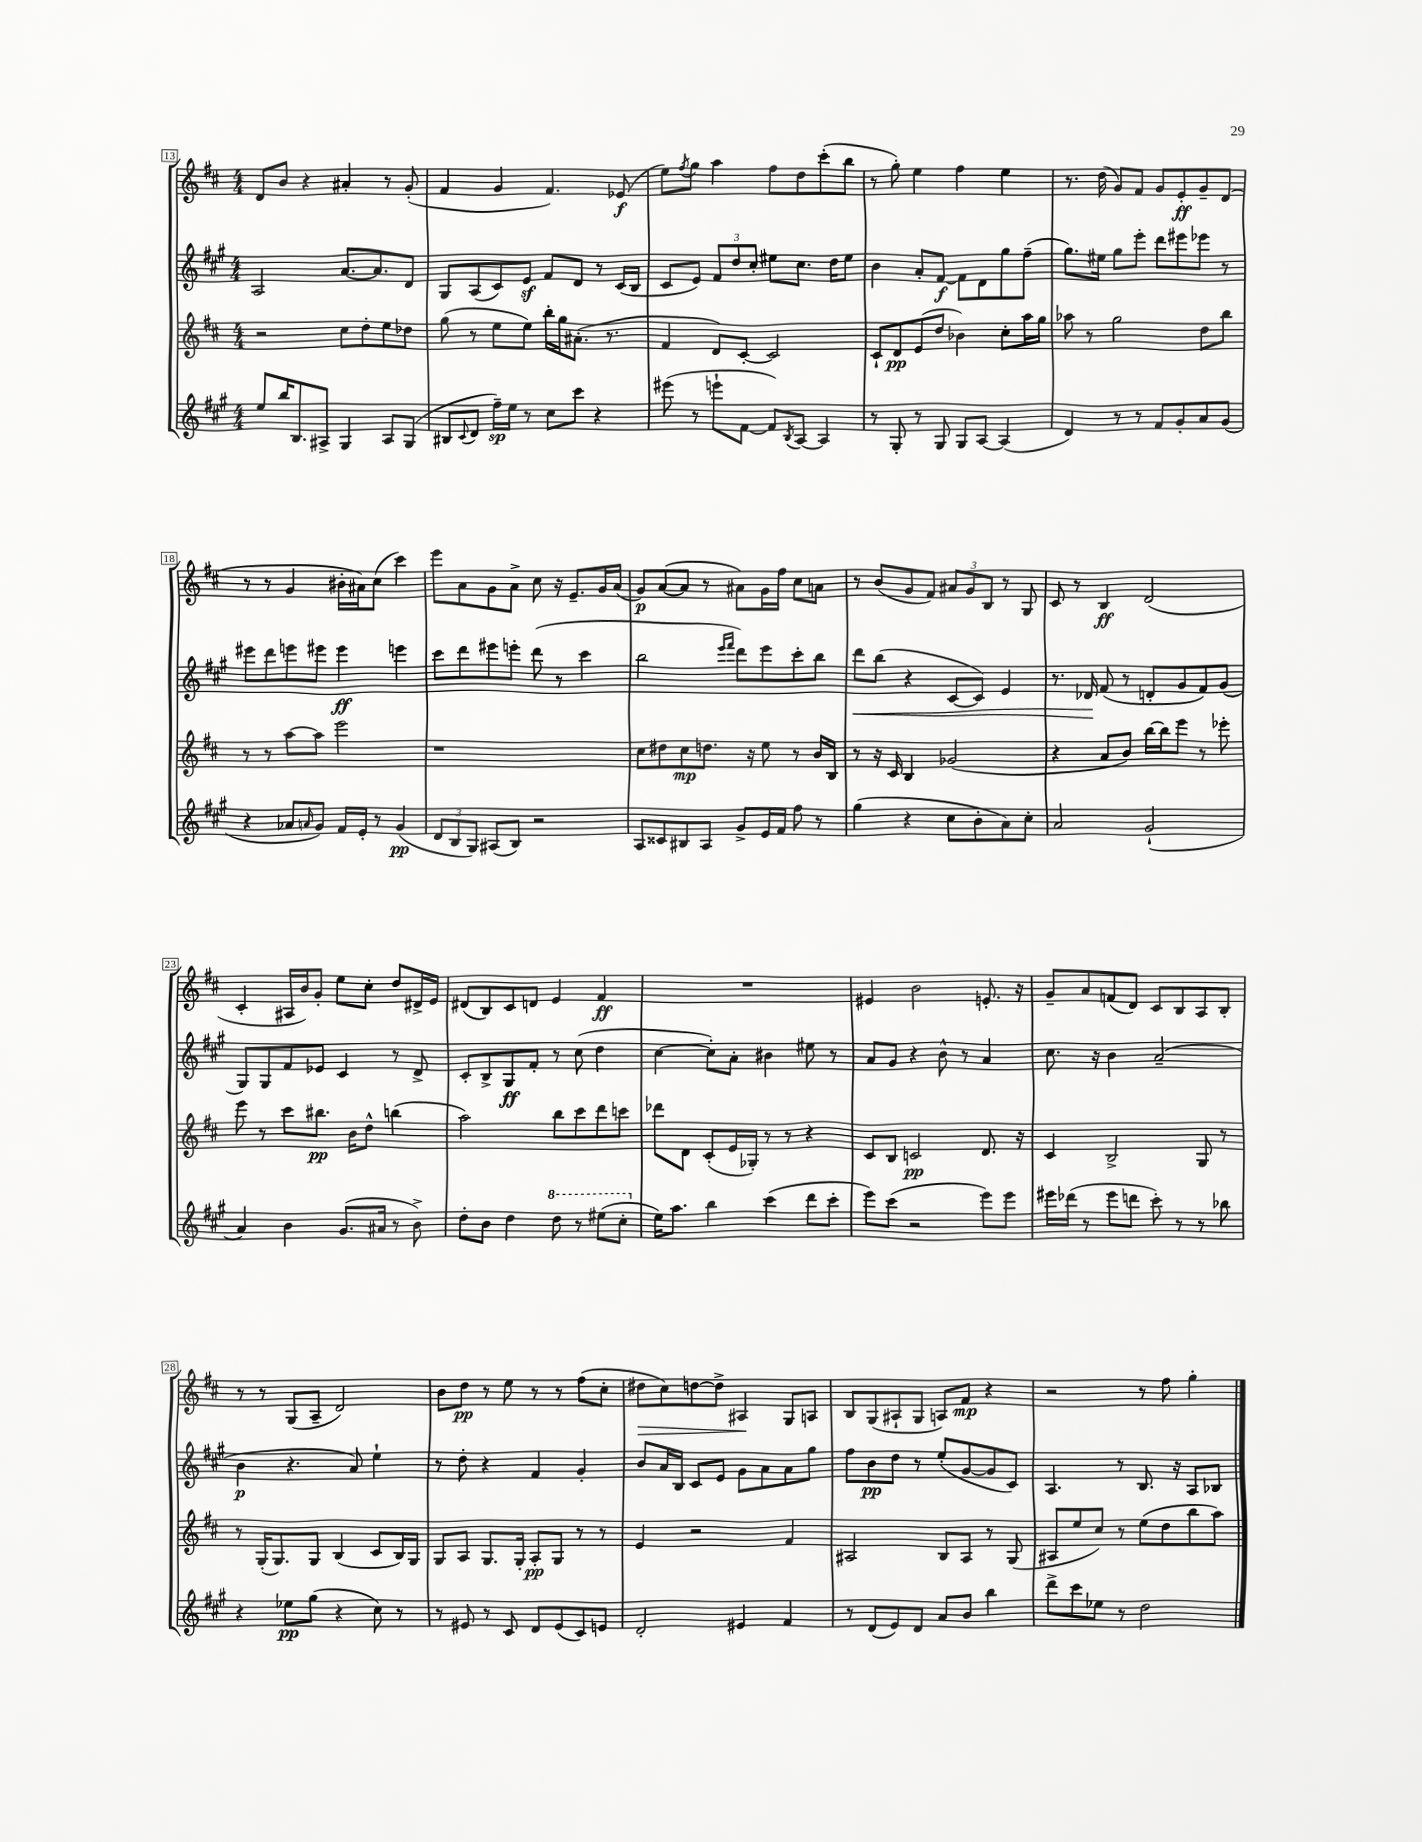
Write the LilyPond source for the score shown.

<<
\new StaffGroup <<
\new Staff = "s0" {
    \clef treble \key d \major \numericTimeSignature \time 4/4
    d'8 b'8 r4 ais'4-. r8 g'8-.( |
    fis'4 g'4 fis'4.) ees'8\f( |
    e''8) \acciaccatura { fis''8 } g''8 a''4 fis''8 d''8 cis'''8-.( b''8 |
    r8 g''8-.) e''4 fis''4 e''4 |
    r8. d''16( g'8) fis'8 g'8 e'8-.\ff g'8-- d'8( |
    r8 r8 g'4 bis'16-. ais'16) cis''8( cis'''4) |
    e'''8 a'8 g'8 a'8-> cis''8 r16 e'8.-- g'16 a'16( |
    g'8\p) a'8~( a'8 r8 ais'8) g'16 fis''16 cis''8 a'8 |
    r8 b'8( g'8 fis'8) \tuplet 3/2 { ais'8 g'8 b8 } r8 g8 |
    cis'8 r8 b4\ff d'2( |
    cis'4-. ais16 b'16) g'8-. e''8 cis''8-. d''8 dis'16-> e'16 |
    dis'8( b8) cis'8 d'8 e'4 fis'4\ff |
    R1 |
    eis'4 b'2 e'8.-. r16 |
    g'8-- a'8 f'8( d'8) cis'8 b8 a8 b8-. |
    r8 r8 g8( a8-- d'2) |
    b'8 d''8\pp r8 e''8 r8 r8 fis''8( cis''8-. |
    dis''8\> cis''8) d''8~ d''8-> ais4\! g8 a8 |
    b8 g8( ais8-! g8 a8) fis'8\mp r4 |
    r2 r8 fis''8 g''4-. \bar "|." |
}
\new Staff = "s1" {
    \clef treble \key a \major \numericTimeSignature \time 4/4
    a2 a'8.~ a'8. d'8 |
    gis8 a8( cis'8) e'8\sf fis'8 d'8 r8 cis'16( b16 |
    cis'8 e'8) \tuplet 3/2 { fis'8 d''8 cis''8-. } eis''8 cis''8. d''16 eis''8 |
    b'4 a'8-. fis'8~\f fis'8 d'8 gis''8 fis''8--( |
    gis''8.) eis''16 gis''8 e'''8-. d'''8 eis'''8 ees'''8 r8 |
    eis'''8 d'''8 e'''8 eis'''8 eis'''4\ff e'''4 |
    cis'''8 d'''8 eis'''8 e'''8-. d'''8( r8 cis'''4 |
    b''2 \grace { e'''16 fis'''16 } d'''8) e'''8 cis'''8-. b''8 |
    d'''8\< b''8( r4 cis'8~ cis'8) e'4 |
    r8. des'16\! fis'8( r8 d'8-. gis'8 fis'8) gis'8( |
    gis8) gis8 fis'8 ees'8 cis'4 r8 d'8-> |
    cis'8-. b8-> gis8\ff fis'8-. r8 cis''8( d''4 |
    cis''4~ cis''8-.) a'8-. bis'4 eis''8 r8 |
    a'8 gis'8 r4 b'8-^ r8 a'4 |
    cis''8. r16 b'4 a'2--( |
    b'4\p r4. a'8) e''4-! |
    r8 d''8-. r4 fis'4 gis'4-. |
    b'8 a'16 b16 cis'8 e'8 gis'8 a'8 a'8 gis''8 |
    fis''8 b'8\pp d''8 r8 e''8-.( gis'8~ gis'8 cis'8) |
    a4. r8 b8. r16 a8 bes8 \bar "|." |
}
\new Staff = "s2" {
    \clef treble \key d \major \numericTimeSignature \time 4/4
    r2 cis''8 d''8-. e''8 des''8 |
    g''8( r8 e''8 e''8) b''16-. g''16 ais'8.-.( r8. |
    fis'4 d'8) cis'8~-. cis'2 |
    cis'8-! d'8\pp e'8( d''8 bes'4) cis''8-. a''16 g''16 |
    aes''8 r8 g''2 d''8 b''8 |
    r8 r8 a''8~ a''8 e'''2 |
    r1 |
    cis''8 dis''8 cis''8\mp d''8. r16 e''8 r8 b'16 b16 |
    r8 r16 cis'16 b4 ges'2( |
    r4 a'8 b'8) b''16~ b''16 e'''8 r8 ees'''8-. |
    e'''8 r8 cis'''8 bis''8.\pp b'16 d''8-^ b''4( |
    a''2) b''8 cis'''8 d'''8 c'''8 |
    des'''8 d'8 cis'8-.( e'16 ges16-.) r8 r8 r4 |
    cis'8 b8 c'2\pp d'8. r16 |
    cis'4 b2-> g8 r8 |
    r8 g16-.( g8.) g8 b4( cis'8 b16) g16 |
    g8 a8 g8. g16-. a8-.\pp g8 r8 r8 |
    e'4 r2 fis'4 |
    ais2 b8 ais8 r8 g8( |
    ais8 e''8 cis''8) r8 e''8( d''8 b''8 a''8) \bar "|." |
}
\new Staff = "s3" {
    \clef treble \key a \major \numericTimeSignature \time 4/4
    e''8 b''16 b8. ais8-> gis4 ais8 gis8( |
    bis8 \appoggiatura { cis'8 } d'8 fis''16--\sp) e''16 r8 cis''8 cis'''8 r4 |
    eis'''8( r8 e'''8-! fis'8~ fis'8) \acciaccatura { b8 } a8~ a4 |
    r8 gis8-. r8 gis8 gis8 a8~ a4( |
    d'4) r8 r8 fis'8 gis'8-. a'8 gis'8( |
    r4 aes'8 \grace { a'16 } gis'8) fis'16 e'16-. r8 gis'4\pp( |
    \tuplet 3/2 { d'8 b8 gis8) } ais8( b8) r2 |
    a8 cisis'8 bis8 a8 gis'8-> e'16 fis'16 fis''8 r8 |
    gis''4( r4 cis''8 b'8-. a'8) cis''8-. |
    a'2 gis'2-!( |
    a'4) b'4 gis'8.( ais'16 r8 b'8->) |
    d''8-. b'8 d''4 \ottava #1 d'''8 r8 eis'''8( cis'''8-. \ottava #0 |
    e''16) a''8. b''4 cis'''4( d'''8 cis'''8-. |
    e'''8) cis'''8( r2 e'''8) e'''8 |
    eis'''16 des'''16( r8 eis'''8 d'''8 cis'''8-.) r8 r8 bes''8 |
    r4 ees''8\pp gis''8( r4 cis''8) r8 |
    r8 eis'8 r8 cis'8 d'8 eis'8( cis'8) e'8 |
    d'2-. eis'4 fis'4 |
    r8 d'8( e'8) d'8 a'8 b'8 b''4 |
    d'''8-> cis'''8 ees''8 r8 d''2 \bar "|." |
}
>>
>>
\layout { \context { \Score currentBarNumber = #13 \override BarNumber.stencil = #(make-stencil-boxer 0.1 0.3 ly:text-interface::print) } }
